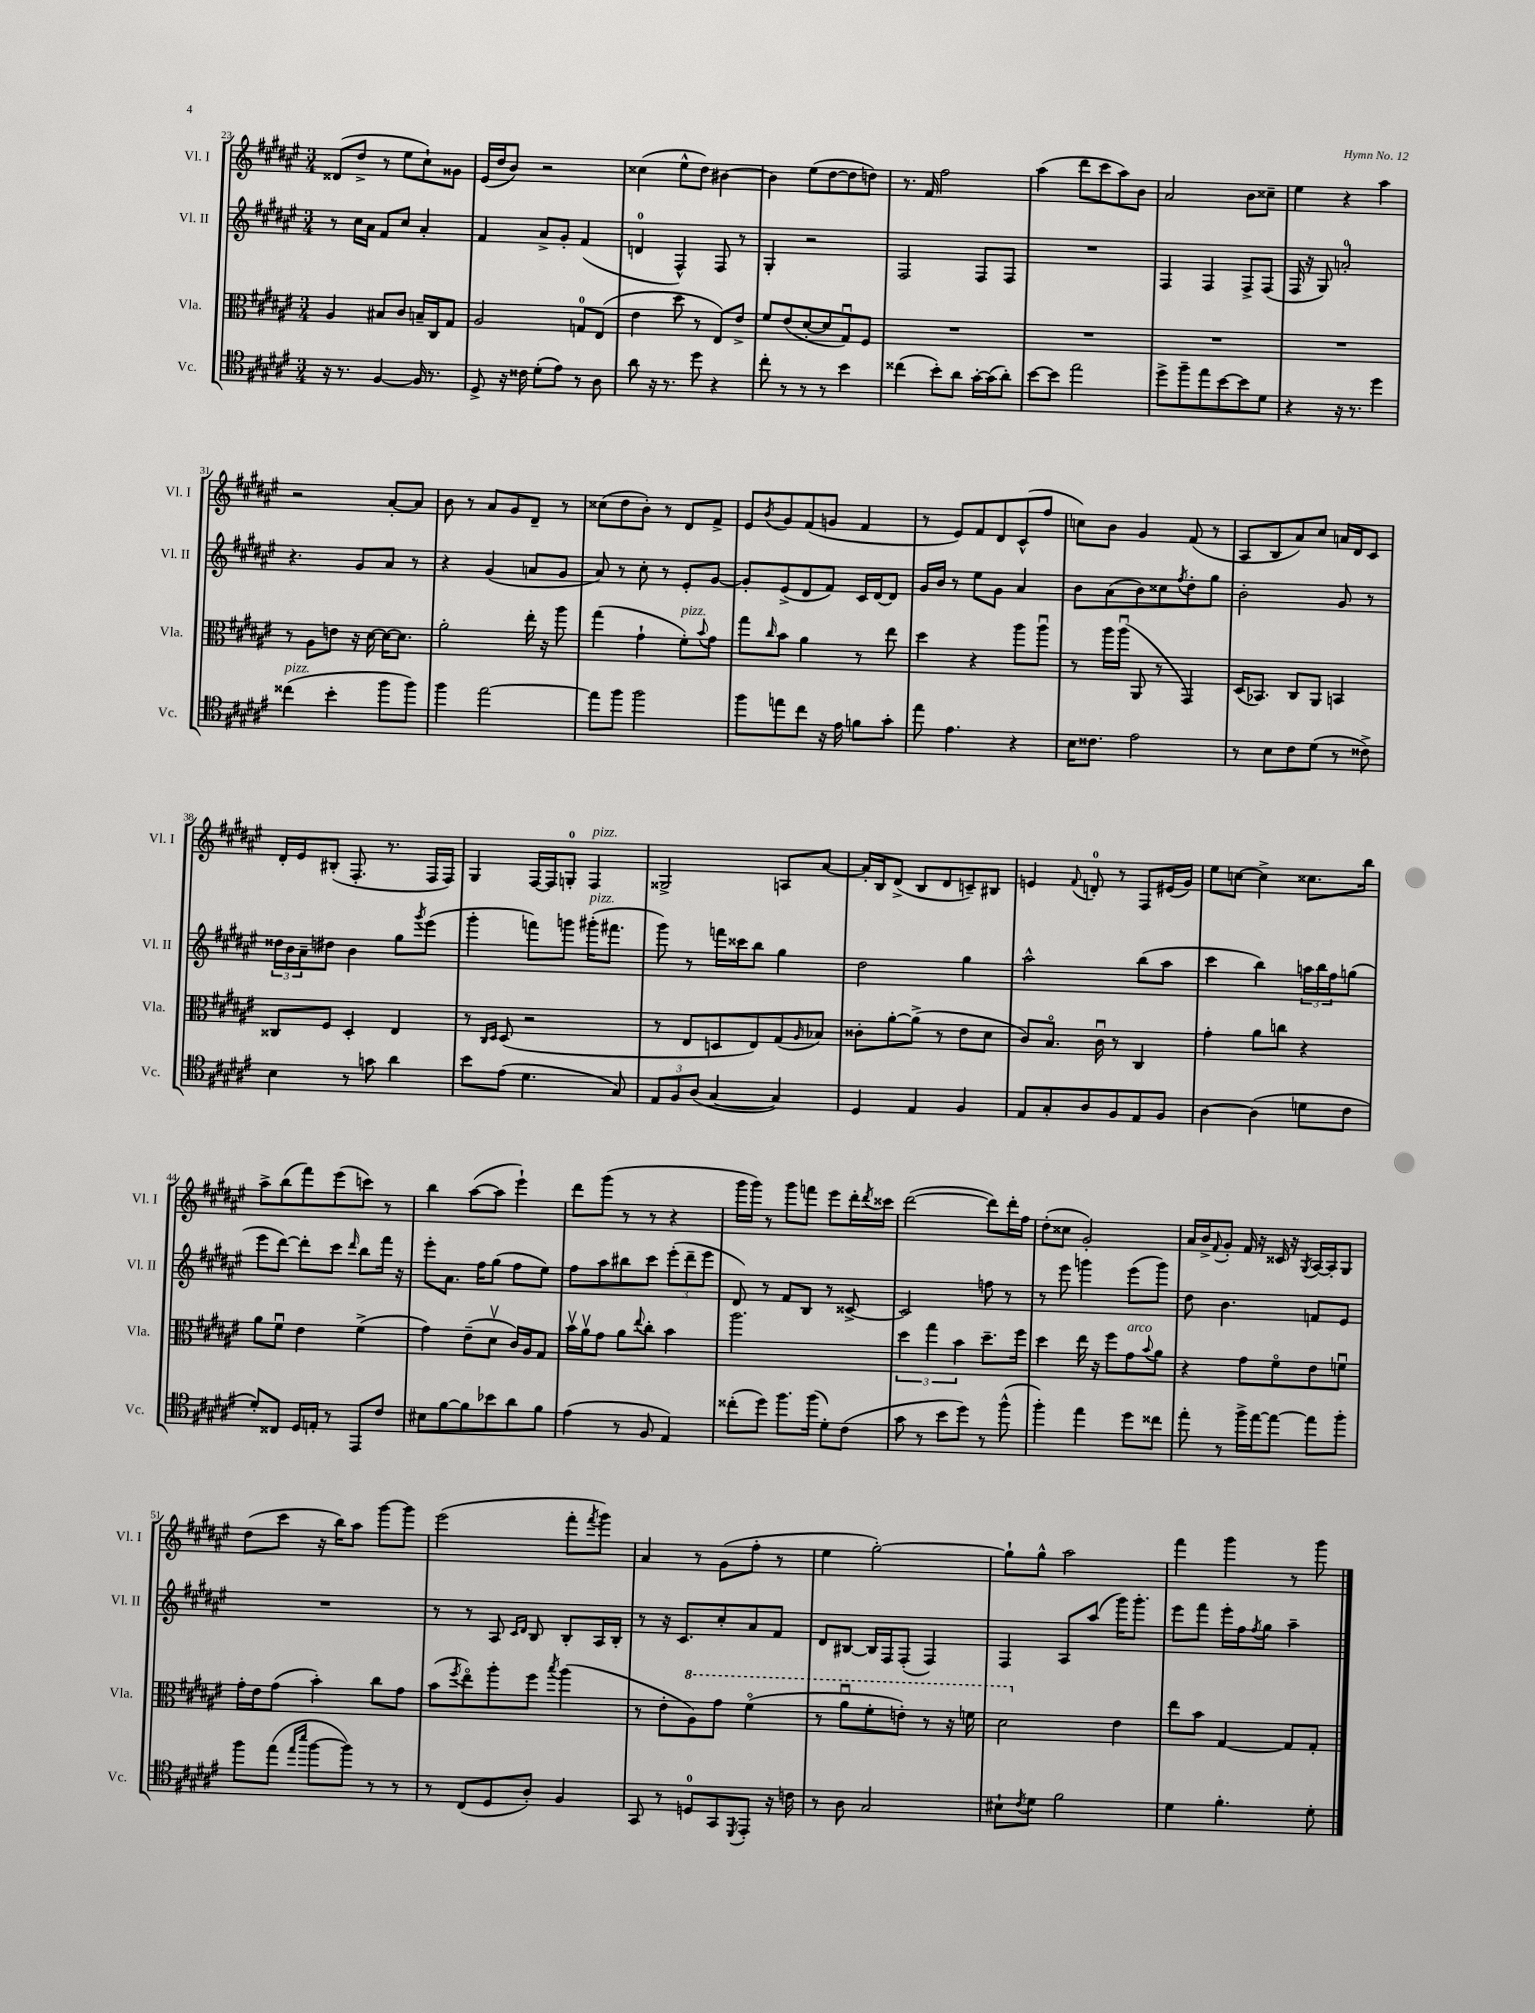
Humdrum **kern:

**kern	**kern	**kern	**kern
*staff4	*staff3	*staff2	*staff1
*clefC4	*clefC3	*clefG2	*clefG2
*k[f#c#g#d#a#e#]	*k[f#c#g#d#a#e#]	*k[f#c#g#d#a#e#]	*k[f#c#g#d#a#e#]
*M3/4	*M3/4	*M3/4	*M3/4
16r	4A#	8r	(8d##
8.r	.	.	.
.	.	16cc#	8dd#^
.	.	16a#	.
[4F#	8B#	8f#	8r
.	8c#	8cc#	8ee#
16F#]	16B~	4a#'	8cc#`)
8.r	16C#	.	.
.	8G#	.	8g##
=	=	=	=
8D#^	2A#	4f#	(16e#
.	.	.	16dd#
16r	.	.	8b)
16c##	.	.	.
(8d#'	.	8a#^	2r
8e#)	.	8g#'	.
8r	8G	(4f#	.
8A#	(8E#	.	.
=	=	=	=
8a#	4e#	4d	(4cc##
16r	.	.	.
8.r	.	.	.
.	8dd#	4F#^^)	8ee#^^
8dd#	8r	.	8dd#)
4r	8E#)	8F#	[4b#
.	8e#^	8r	.
=	=	=	=
8cc#'	8f#	4G#'	4b#]
8r	(8e#	.	.
8r	[8d#'	2r	(8ee#
8r	8d#]	.	[8dd#
4b	8G#u)	.	8dd#]
.	8F#	.	8dd)
=	=	=	=
(4cc##	2.r	2F#	8.r
.	.	.	16f#
8b')	.	.	2ff#
8a#	.	.	.
[16g#'	.	8F#	.
(16g#]	.	.	.
8a#')	.	8F#	.
=	=	=	=
[8b	2.r	2.r	(4aa#
8b]	.	.	.
2ee#	.	.	8ddd#
.	.	.	8ccc#
.	.	.	8aa#)
.	.	.	8b
=	=	=	=
8dd#^	2.r	4F#	2a#
8ff#~	.	.	.
8ee#	.	4F#	.
[8b	.	.	.
8b]	.	8F#^	8b
8d#	.	(8F#	8cc##~
=	=	=	=
4r	2.r	16F#	4ee#
.	.	16r	.
.	.	8G#)	.
16r	.	2a'	4r
8.r	.	.	.
4dd#	.	.	4aa#
=	=	=	=
(4cc##	8r	4.r	2r
.	8A#	.	.
4b'	8e	.	.
.	16r	8g#	.
.	[16d#	.	.
8ff#	16d#_	8a#	[8a#'
.	8.d#]	.	.
8ff#)	.	8r	8a#]
=	=	=	=
4ff#	2a#'	4r	8b
.	.	.	8r
[2ee#	.	(4g#	8a#
.	.	.	8g#
.	16ee#'	8a	8d#~
.	16r	.	.
.	8aa#	8g#	8r
=	=	=	=
8ee#]	(4gg#	8a#)	(8cc##
8ff#	.	8r	8dd#
2ff#	4g#`	8cc#'	8b')
.	.	8r	8r
.	8f#')	8e#'	8d#
.	8qqb	.	.
.	8g#	[8g#	8f#^
=	=	=	=
8ff#	8gg#	8g#']	8e#
.	16qqcc#	.	8qb
8ee	8b	(8e#^	8g#
8cc#	4a#	8d#	(8f#
16r	.	8f#)	8g
16e#	.	.	.
8f	8r	16c#	4f#
.	.	[16d#	.
8g#'	8ee#	8d#]	.
=	=	=	=
8ee#	4dd#	16g#	8r
.	.	16b	.
4.e#	.	8r	8e#)
.	4r	8ee#	8f#
.	.	8g#	8d#
4r	8aa#	4a#	(8c#^^
.	8aa#u	.	8ff#
=	=	=	=
16B	8r	8b	8cc)
8.c##	.	.	.
.	16aa#	(8a#	8b
.	(16aa#u	.	.
2e#	8AA#	8b)	4g#
.	8r	8cc##	.
.	.	8qff#	.
.	4GG#)	8dd#'	(8f#
.	.	8gg#	8r
=	=	=	=
8r	(16D#	2b'	8A#
.	8.BB-)	.	.
8B	.	.	8B
8c#	8C#	.	8a#)
(8d#	8AA#	.	8cc#
8r	4BB	8g#	16a
.	.	.	16d#
8c##^)	.	8r	8c#
=	=	=	=
4B	8C##	24dd##	16d#'
.	.	24b	.
.	.	.	16e#
.	.	24a#~	.
.	8F#	8dd#	(8B#'
8r	4D#'	4b	8.F#'
8g	.	.	.
.	.	.	8.r
4a#	4E#	8gg#	.
.	.	8qggg#	.
.	.	(8eee#	16F#
.	.	.	16F#)
=	=	=	=
8b	8r	4ggg#'	4G#
.	16qqC#	.	.
.	16qqD#	.	.
(8e#	(8D#	.	.
4.d#	2r	8fff)	[16F#
.	.	.	16F#]
.	.	8ggg	8G'
.	.	(16ggg#'	4F#
.	.	8.fff#	.
8G#)	.	.	.
=	=	=	=
12E#	8r	8ggg#)	2G##^
12F#	.	.	.
.	8E#	8r	.
(12A#	.	.	.
[4G#	8D	16fff	.
.	.	16ccc##	.
.	8E#)	8bb	.
4G#])	(8G#	4gg#	8A
.	16qqA#	.	.
.	8B-)	.	[8a#
=	=	=	=
4D#	8c##'	2dd#	16a#']
.	.	.	16B
.	[8a#'	.	(8d#^
4E#	(8a#^]	.	8B
.	8r	.	8d#
4F#	8e#	4gg#	8c~)
.	8d#	.	8B#
=	=	=	=
8E#	8c#)	2aa#^^	4e
8G#'	8.Bo	.	.
.	.	.	8qqf#
8A#	.	.	8d'
.	16c#u	.	.
8F#	8r	.	8r
8E#	4C#	(8bb	8F#
8F#	.	8aa#	(16e#
.	.	.	16g#)
=	=	=	=
[4A#	4g#'	4ccc#	8ee#
.	.	.	[8cc
(4A#]	8a#	4bb)	4cc^]
.	8cc	.	.
8d	4r	24aa	8.cc##
.	.	24bb	.
.	.	24ff#	.
8c#	.	(8gg	.
.	.	.	16bb
=	=	=	=
8d#')	8a#	8eee#	8aa#^
8C##	8f#u	[8ddd#)	(8bb
16D#	4e#	8ddd#']	8fff#)
16E'	.	.	.
8r	.	8ccc#	(8eee#
.	.	16qqddd#	.
8EE#	(4f#^	8bb	8ccc)
8c#	.	16fff#	8r
.	.	16r	.
=	=	=	=
8B#	4g#)	8eee#'	4bb
[8f#	.	8.a#	.
8f#]	(8e#~	.	([8aa#
.	.	16ff#	.
8b-	8d#v	(8gg#	8aa#]
8a#	16c#)	8ff#	4eee#`)
.	16A#	.	.
8f#	8G#	8ee#)	.
=	=	=	=
(4e#	16bv	8ff#	8ddd#
.	16a#v	.	.
.	8g#	8aa#	(8ggg#
8r	8a#	8bb#	8r
.	8qqee#	.	.
8F#	8cc#'	8ccc#	8r
4E#)	4b	(12eee#'	4r
.	.	12ddd#~	.
.	.	12eee#	.
=	=	=	=
(8cc##'	2.aa#	8d#)	16ggg#
.	.	.	16ggg#)
8dd#)	.	8r	8r
8.ff#	.	8f#	8ggg#
.	.	8B	8fff
(16ff#	.	.	.
8d#')	.	8r	8eee#
(8c#	.	[8c##^	16ddd#'
.	.	.	8qddd#
.	.	.	16ccc##
=	=	=	=
8g#	6dd#	2c##]	([2ddd#
8r	.	.	.
.	6gg#	.	.
8b	.	.	.
.	6b	.	.
8dd#)	.	.	.
8r	8.dd#~	8ff	8ddd#])
(8ff#^^	.	8r	16ddd#'
.	16ff#	.	16ff#
=	=	=	=
4ff#')	4dd#	8r	(8dd#'
.	.	8eee#	8cc##
4ee#	16ee#	4ggg	2g#')
.	16r	.	.
.	8ff#	.	.
8dd#	8g#	(8eee#	.
.	8qqb	.	.
8cc##	8a#	8ggg)	.
=	=	=	=
8ee#'	4r	8dd#	16a#
.	.	.	16b^
.	.	.	8qqf#
8r	.	4.b	8g#'
16ff#^	8g#	.	16f#
[16ee#	.	.	16r
8ee#_	8f#o	.	16c##
.	.	.	16r
.	.	.	8qG#
8ee#]	8e#	8f	[16A#
.	.	.	16A#']
8ff#'	8fu	8e#	8G#
=	=	=	=
8ff#	16g#'	2.r	(8dd#
.	16e#	.	.
(8ee#	(8g#	.	8ccc#
16qqee#	.	.	.
16qqbb	.	.	.
[8ff#	4b')	.	16r
.	.	.	16bb)
8ff#])	.	.	8aa#
8r	8cc#	.	[8ggg#
8r	8g#	.	8ggg#]
=	=	=	=
8r	(8b	8r	(2eee#
.	8qff#	.	.
(8C#	8ee#o)	8r	.
8D#	8aa#'	8A#	.
.	.	16qqc#	.
.	.	16qqd#	.
8A#')	8ff#	8B	.
.	8qbb	.	.
4F#	(4aa#	8B'	8fff#'
.	.	.	8qfff#
.	.	16A#	8ggg#)
.	.	16B'	.
=	=	=	=
8GG#	8r	8r	4a#
8r	8e#'	16r	.
.	.	8.c#	.
8D	8a#)	.	8r
8GG#	8gg#	8cc#'	(8g#
8qDD#	.	.	.
8EE#'	(4ff#o	8a#	8ff#'
16r	.	8f#	8r
16c	.	.	.
=	=	=	=
8r	8r	8d#	4ee#
8A#	8aa#u	[8B#	.
2G#	8ff#'	16B#]	[2gg#')
.	.	16F#	.
.	8ee')	(8F#'	.
.	8r	4F#)	.
.	16r	.	.
.	16ff	.	.
=	=	=	=
8B#`	2dd#	4F#	8gg#`]
8qc#	.	.	.
8d#	.	.	8gg#^^
2f#	.	8A#	2aa#
.	.	(8aa#	.
.	4e#	16ggg#)	.
.	.	8.ggg#'	.
=	=	=	=
4d#	8ee#	8eee#	4fff#
.	8b	8fff#	.
4.f#'	[4G#	16eee#'	4ggg#
.	.	16ff#	.
.	.	8qff#	.
.	.	8gg#	.
.	8G#]	4aa#~	8r
8d#'	8G#'	.	8ggg#
==	==	==	==
*-	*-	*-	*-
